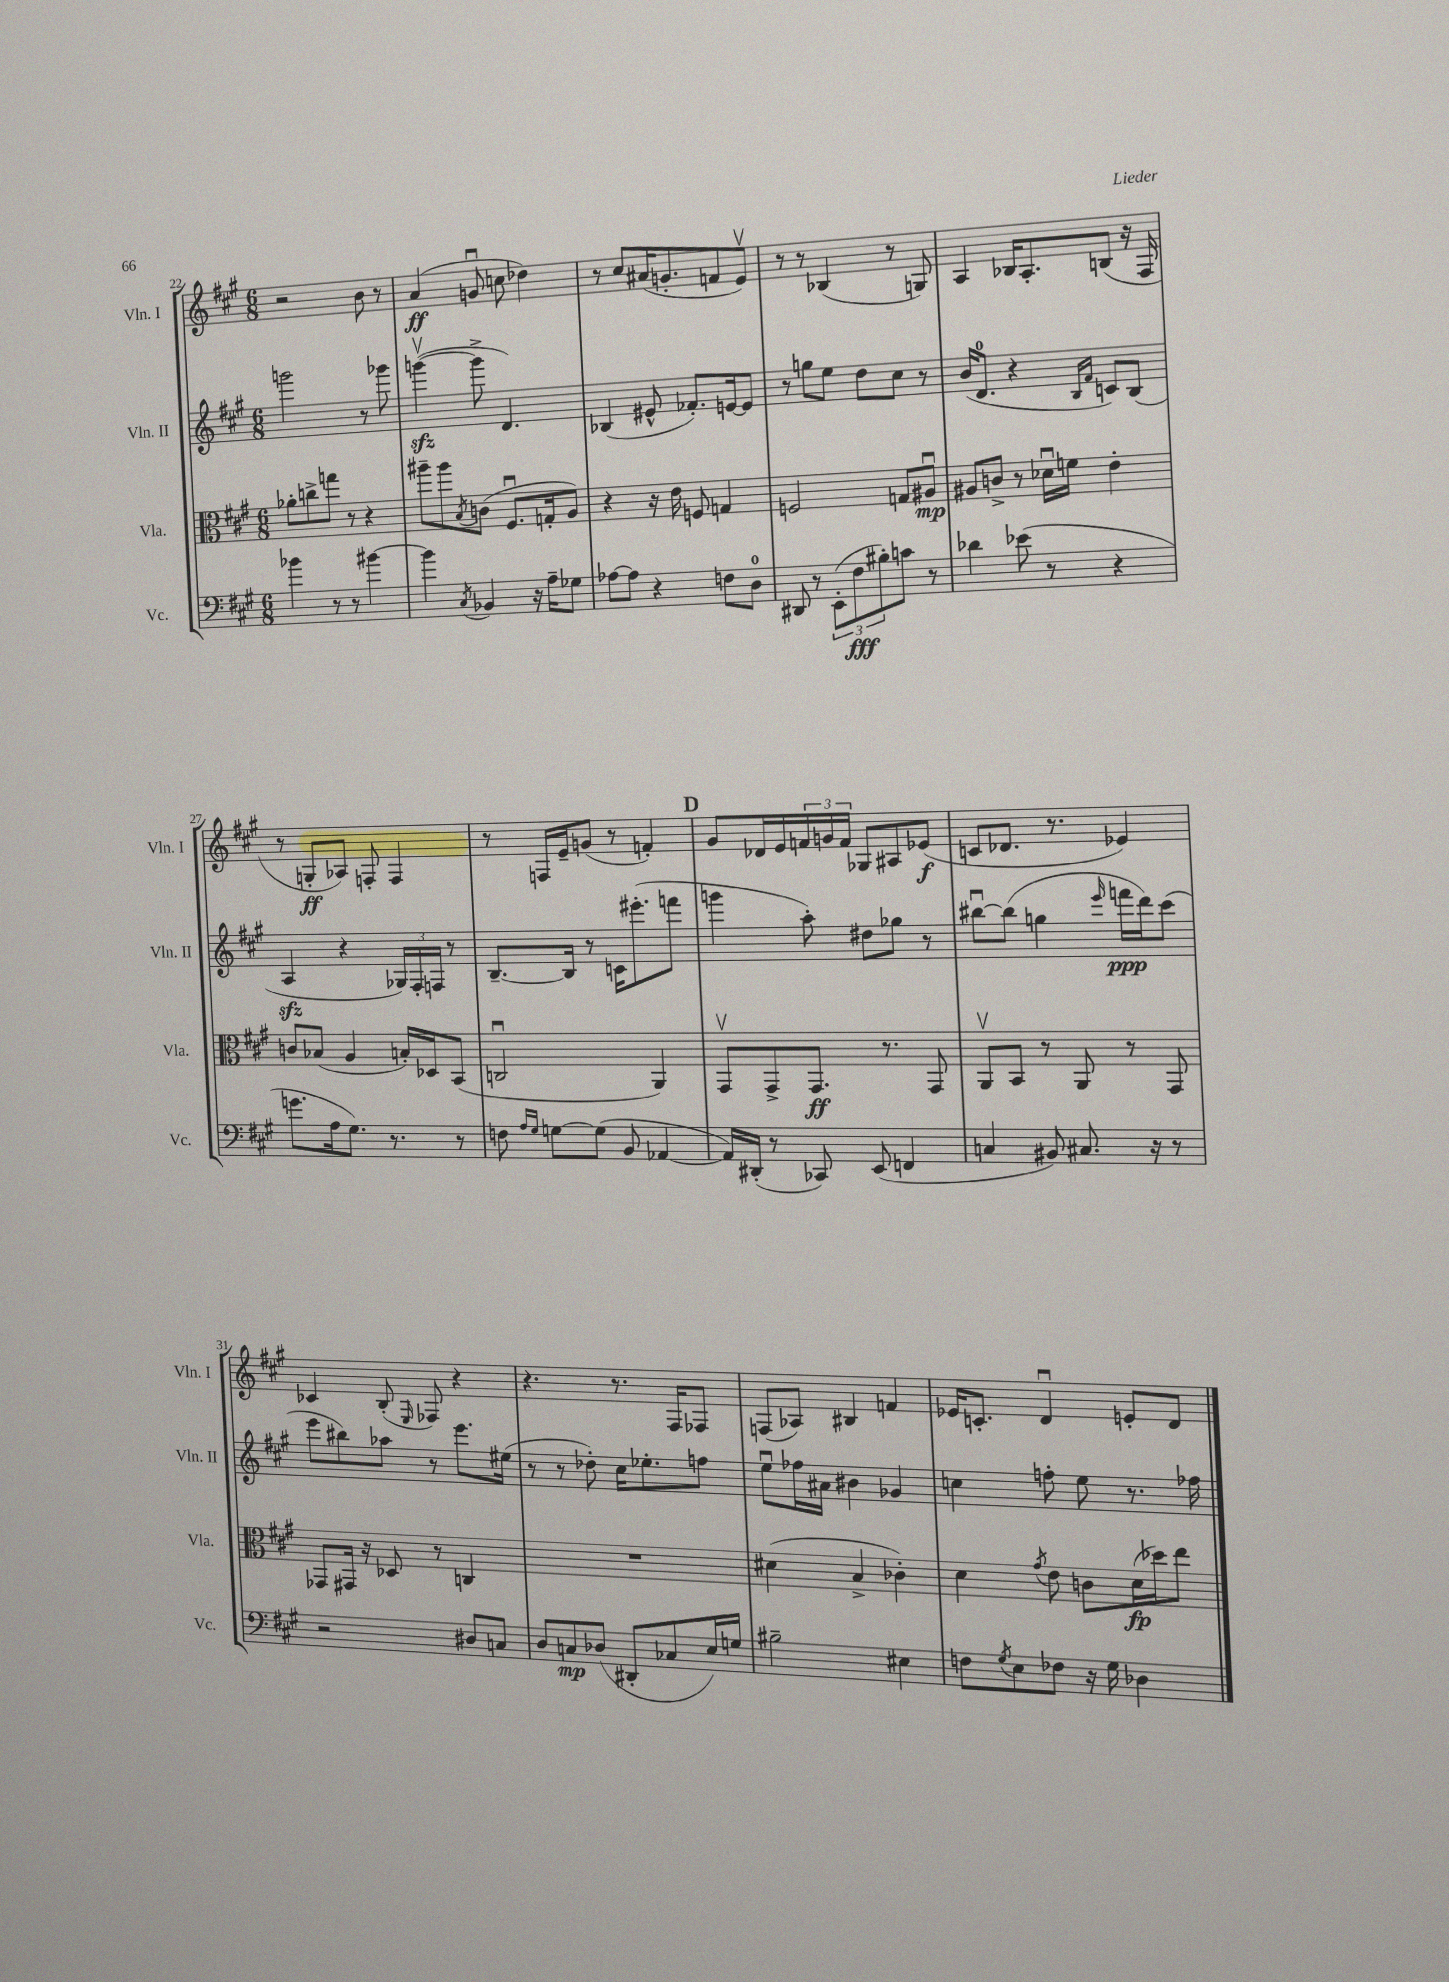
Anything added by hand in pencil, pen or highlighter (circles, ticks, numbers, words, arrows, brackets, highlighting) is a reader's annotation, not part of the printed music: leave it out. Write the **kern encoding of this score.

**kern	**kern	**kern	**kern
*staff4	*staff3	*staff2	*staff1
*clefF4	*clefC3	*clefG2	*clefG2
*k[f#c#g#]	*k[f#c#g#]	*k[f#c#g#]	*k[f#c#g#]
*M6/8	*M6/8	*M6/8	*M6/8
4b-	8a-'	2ggg	2r
.	8cc^	.	.
8r	8gg	.	.
8r	8r	.	.
[4b#	4r	8r	8b
.	.	8ggg-	8r
=	=	=	=
4b#]	8aa#~	([4gggv	(4a
.	8aa#	.	.
8qC#	8qB	.	.
4BB-	(8c	8ggg^]	8gu
.	8.F#u	4.d)	8cc
16r	.	.	4dd-)
16A~	16G'	.	.
8G-	8A)	.	.
=	=	=	=
[8A-	4r	(4B-	8r
8A-]	.	.	8cc#
4r	16r	8e#^^	(16a#
.	16e	.	8.g'
.	8F	8.f-')	.
8F	4G	.	8f
.	.	[16e	.
8D	.	8e]	8ev)
=	=	=	=
8DD#	2F	8r	8r
8r	.	8gg	8r
(12EE'	.	8ee	(4B-
12F#	.	.	.
.	.	8dd	.
12B#')	.	.	.
8c	8G	8cc#	8r
8r	8A#u	8r	8G)
=	=	=	=
4d-	8A#	(16b	4A
.	.	8.d	.
.	8c^	.	.
(8e-	8r	4r	16B-
.	.	.	8.A'
8r	16d-u	.	.
.	16f	.	.
.	.	16qqB	.
.	.	16qqf#	.
4r	4e'	8c)	(8B
.	.	(8B	16r
.	.	.	16F#
=	=	=	=
8.g	8c	4A	8r
.	(8B-	.	8G'
16A	.	.	.
8.G#)	4A	4r	8A-)
.	.	.	8F'
8.r	.	.	.
.	16B')	24G-)	4F
.	.	24F#'	.
.	16D-	.	.
.	.	24F	.
8r	(8BB	8r	.
=	=	=	=
8F	2Cu	[8.B~	8r
16qqA	.	.	.
16qqG#	.	.	.
[8G	.	.	16F
.	.	16B]	16e~
(8G]	.	8r	(8g
8BB	.	16c	8r
.	.	(8.eee#'	.
[4AA-	4AA)	.	4f')
.	.	8fff	.
=	=	=	=
16AA-])	8GG#v	4ggg	8g#
(16DD#'	.	.	.
8r	8GG#^	.	16d-
.	.	.	16e
8CC-)	8.GG#	8aa')	24f
.	.	.	24g
.	.	.	24f
(8EE	.	8dd#	8G-
.	8.r	.	.
4FF	.	8gg-	8A#
.	8GG#	8r	(8e-
=	=	=	=
4C	8AAv	[8bb#u	8c
.	8BB	(8bb#]	8.d-
8BB#)	8r	4gg	.
.	.	.	8.r
8.C#	8AA	.	.
.	.	16qqeee	.
.	8r	16fff	4e-)
16r	.	16ddd)	.
8r	8GG#	(8ccc#	.
=	=	=	=
2r	8GG-	8eee	4c-
.	16GG#	8bb#)	.
.	16r	.	.
.	8D-	8aa-	(8B'
.	.	.	16qqE
.	8r	8r	8F-)
8D#	4C	8.eee	4r
8C	.	.	.
.	.	(16ee#	.
=	=	=	=
8D	2.r	8r	4.r
8C	.	8r	.
(8D-	.	8dd-')	.
8DD#'	.	16cc#	8.r
.	.	8.ee-'	.
8C-	.	.	.
.	.	.	16F#
16E)	.	8ff	8F-
16G	.	.	.
=	=	=	=
2B#~	(4d#	8eeu	(8F
.	.	16ff-	8A-)
.	.	16a#	.
.	4B^	4b#	4B#
4E#	4c-')	4g-	4f
=	=	=	=
8F	4d	4cc	16e-
.	.	.	8.c'
8qG#	.	.	.
8E	.	.	.
.	8qg#	.	.
8F-	8e	8ff'	4du
16r	8c	8ee	.
16G#	.	.	.
4D-	(16d	8.r	8e'
.	16dd-)	.	.
.	8ee	.	8d
.	.	16ff-	.
==	==	==	==
*-	*-	*-	*-
